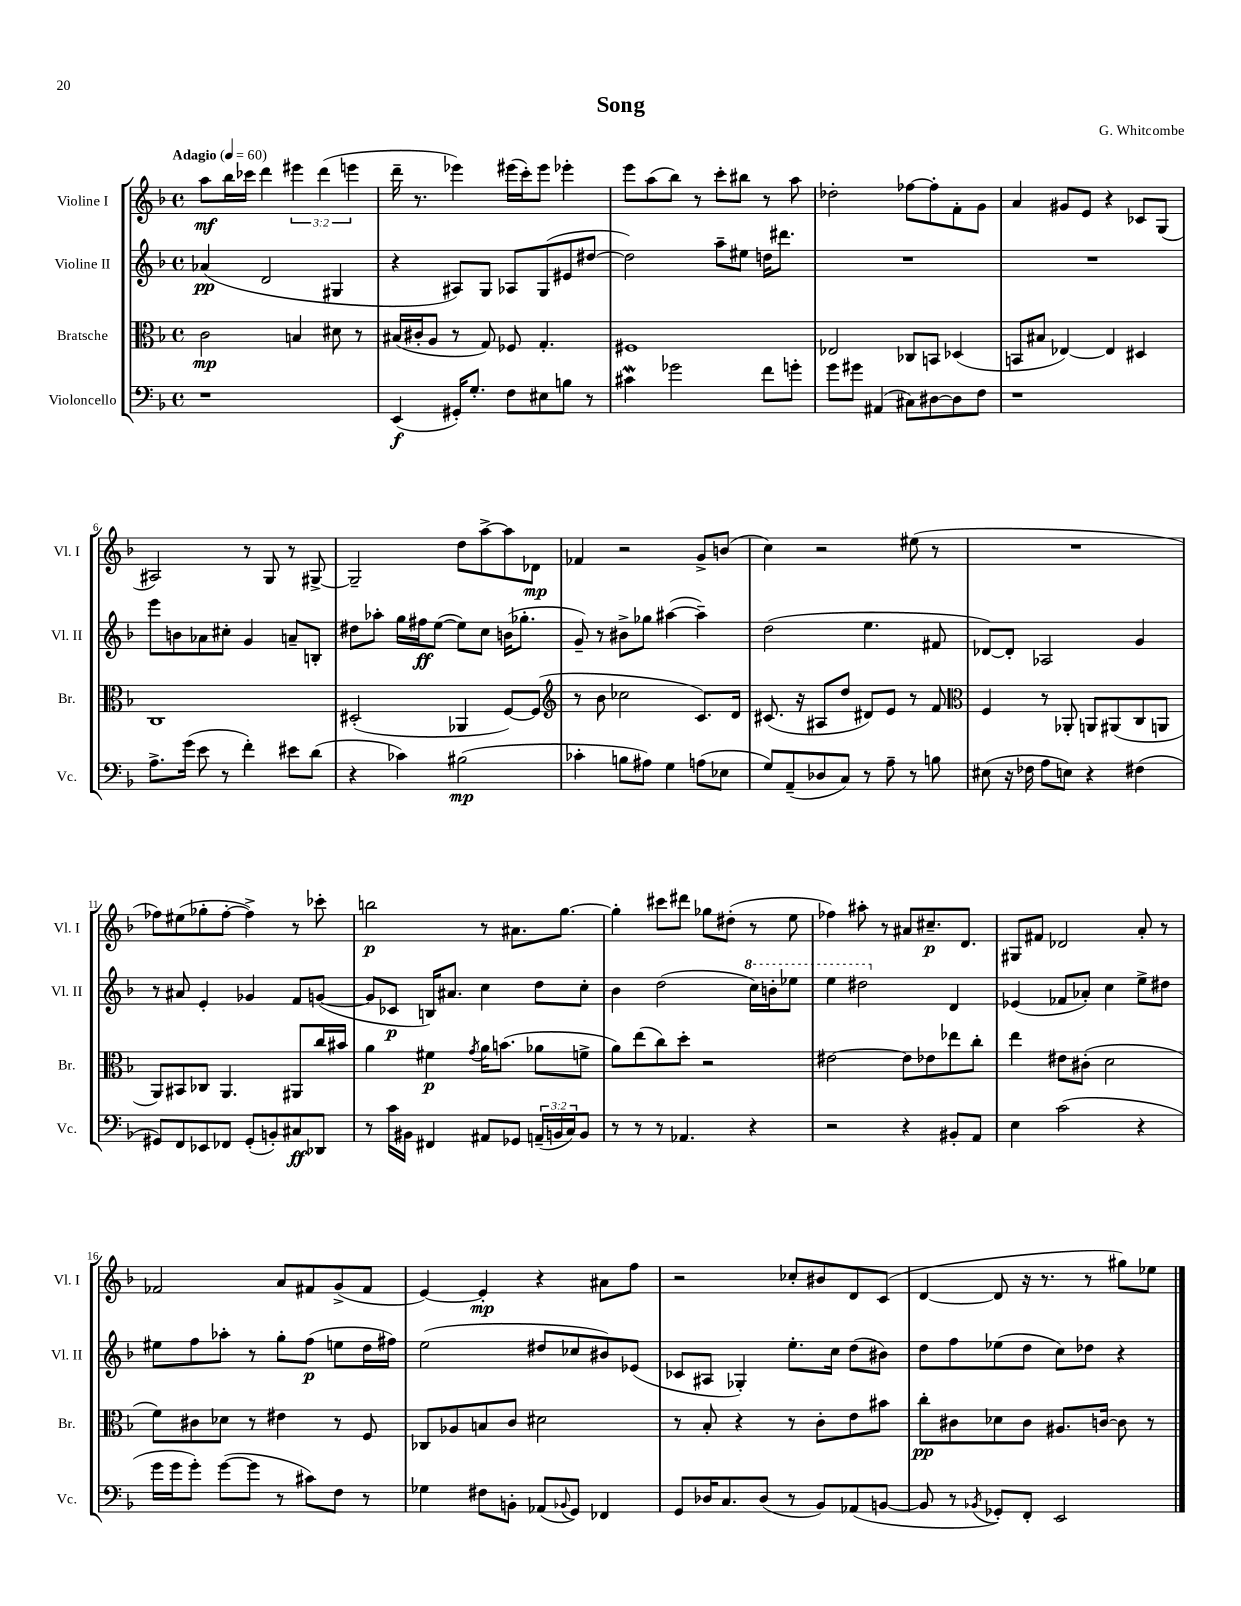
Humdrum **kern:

**kern	**dynam	**kern	**dynam	**kern	**dynam	**kern	**dynam
*part4	*part4	*part3	*part3	*part2	*part2	*part1	*part1
*staff4	*staff4	*staff3	*staff3	*staff2	*staff2	*staff1	*staff1
*I"Violoncello	*	*I"Bratsche	*	*I"Violine II	*	*I"Violine I	*
*I'Vc.	*	*I'Br.	*	*I'Vl. II	*	*I'Vl. I	*
*clefF4	*	*clefC3	*	*clefG2	*	*clefG2	*
*k[b-]	*	*k[b-]	*	*k[b-]	*	*k[b-]	*
*M4/4	*	*M4/4	*	*M4/4	*	*M4/4	*
*met(c)	*	*met(c)	*	*met(c)	*	*met(c)	*
*MM60	*	*MM60	*	*MM60	*	*MM60	*
=1	=1	=1	=1	=1	=1	=1	=1
!	!	!	!	!	!	!LO:TX:a:B:t=Adagio	!
1r	.	2c\	mp	(4a-X/	pp	8aa\L	mf
.	.	.	.	.	.	16bb-\L	.
.	.	.	.	.	.	16ccc-X\JJ	.
.	.	.	.	2d/	.	4ddd\	.
.	.	4Bn/	.	.	.	6eee#X\	.
.	.	.	.	.	.	(6ddd\	.
.	.	8d#X\	.	4G#X/	.	.	.
.	.	.	.	.	.	6eeen\	.
.	.	8r	.	.	.	.	.
=2	=2	=2	=2	=2	=2	=2	=2
(4EE/	f	(16B#X/LL	.	4r	.	16ddd~\	.
.	.	16c#X'/J	.	.	.	8.r	.
.	.	8A/J	.	.	.	.	.
16GG#X'/KL)	.	8r	.	8A#X/L)	.	4eee-X\)	.
8.G'/J	.	.	.	.	.	.	.
.	.	8G/)	.	8G/J	.	.	.
8F\L	.	8F-X/	.	8A-X/L	.	(16eee#X\LL	.
.	.	.	.	.	.	16ccc'\J)	.
8E#X\	.	4.G'/	.	(8G/	.	8eee#\J	.
8Bn\J	.	.	.	8e#X/	.	4eee-X'\	.
8r	.	.	.	[8dd#X/J	.	.	.
=3	=3	=3	=3	=3	=3	=3	=3
4c#XW\	.	1F#X	.	2dd#\])	.	8eee\L	.
.	.	.	.	.	.	(8aa\	.
2g-X\	.	.	.	.	.	8bb-\J)	.
.	.	.	.	.	.	8r	.
.	.	.	.	8aa~\L	.	8ccc'\L	.
.	.	.	.	8ee#X\J	.	8bb#X\J	.
8f\L	.	.	.	16ddn\KL	.	8r	.
.	.	.	.	8.ddd#X\J	.	.	.
8gn'\J	.	.	.	.	.	8aa\	.
=4	=4	=4	=4	=4	=4	=4	=4
8g\L	.	2E-X/	.	1r	.	2dd-X'\	.
8g#X\J	.	.	.	.	.	.	.
(4AA#X/	.	.	.	.	.	.	.
8C#X\L)	.	8C-X/L	.	.	.	[8ff-X\L	.
[8D#X\	.	8BBn/J	.	.	.	8ff-'\]	.
8D#\]	.	(4D-X/	.	.	.	8f'\	.
8F\J	.	.	.	.	.	8g\J	.
=5	=5	=5	=5	=5	=5	=5	=5
1r	.	8BBn/L	.	1r	.	4a/	.
.	.	8B#X/J	.	.	.	.	.
.	.	[4E-X/)	.	.	.	8g#X/L	.
.	.	.	.	.	.	8e/J	.
.	.	4E-/]	.	.	.	4r	.
.	.	4D#X/	.	.	.	8c-X/L	.
.	.	.	.	.	.	(8G/J	.
!!LO:LB:g=z
=6	=6	=6	=6	=6	=6	=6	=6
8.A^\L	.	1C	.	8eee\L	.	2A#X/)	.
.	.	.	.	8bn\	.	.	.
(16g\Jk	.	.	.	.	.	.	.
8e\	.	.	.	8a-X\	.	.	.
8r	.	.	.	8cc#X'\J	.	.	.
4f'\)	.	.	.	4g/	.	8r	.
.	.	.	.	.	.	8G/	.
8e#X\L	.	.	.	8an~/L	.	8r	.
(8d\J	.	.	.	8Bn'/J	.	[8G#X^/	.
=7	=7	=7	=7	=7	=7	=7	=7
4r	.	(2D#X'/	.	8dd#X\L	.	2G#~/]	.
.	.	.	.	8aa-X'\J	.	.	.
4c-X\)	.	.	.	16gg\LL	.	.	.
.	.	.	.	16ff#X\J	ff	.	.
.	.	.	.	([8ee\J	.	.	.
(2B#X\	mp	4AA-X/	.	8ee\L])	.	8dd\L	.
.	.	.	.	8cc\J	.	[8aa^\	.
.	.	[8F/L)	.	(16bn\KL	.	8aa\]	.
.	.	.	.	8.gg-X'\J	.	.	.
.	.	(8F/J]	.	.	.	8d-X\J	mp
=8	=8	=8	=8	=8	=8	=8	=8
*	*	*clefG2	*	*	*	*	*
4c-X'\	.	8r	.	8g~/)	.	4f-X/	.
.	.	8b-\	.	8r	.	.	.
8Bn\L	.	2cc-X\	.	8b#X^\L	.	2r	.
8A#X\J)	.	.	.	8gg-X\J	.	.	.
4G\	.	.	.	([4aa#X\	.	.	.
(8An\L	.	8.c/L)	.	4aa#~\])	.	8g^/L	.
8E-X\J	.	.	.	.	.	(8bn/J	.
.	.	16d/Jk	.	.	.	.	.
=9	=9	=9	=9	=9	=9	=9	=9
8G/L)	.	(8.c#X/	.	(2dd\	.	4cc\)	.
(8AA~/	.	.	.	.	.	.	.
.	.	16r	.	.	.	.	.
8D-X/	.	8A#X/L	.	.	.	2r	.
8C/J)	.	8dd/J	.	.	.	.	.
8r	.	8d#X/L)	.	4.ee\	.	.	.
8A~\	.	8e/J	.	.	.	.	.
8r	.	8r	.	.	.	(8ee#X\	.
8Bn\	.	8f/	.	8f#X/	.	8r	.
=10	=10	=10	=10	=10	=10	=10	=10
*	*	*clefC3	*	*	*	*	*
(8E#X\	.	4F/	.	[8d-X/L)	.	1r	.
16r	.	.	.	8d-'/J]	.	.	.
16F-X\	.	.	.	.	.	.	.
8A\L	.	8r	.	2A-X/	.	.	.
8En\J)	.	8AA-X'/	.	.	.	.	.
4r	.	8AAn/L	.	.	.	.	.
.	.	(8AA#X/	.	.	.	.	.
(4F#X\	.	8C/	.	4g/	.	.	.
.	.	8AAn/J	.	.	.	.	.
!!LO:LB:g=z
=11	=11	=11	=11	=11	=11	=11	=11
8GG#X/L)	.	8AA/L)	.	8r	.	8ff-X\L)	.
8FF/	.	8BB#X/	.	8a#X/	.	(8ee#X\	.
8EE-X/	.	8C-X/J	.	4e'/	.	8gg-X'\	.
8FF-X/J	.	4.AA/	.	.	.	[8ff-'\J	.
(8GG#'/L	.	.	.	4g-X/	.	4ff-^\])	.
8BBn'/)	.	.	.	.	.	.	.
8C#X/	ff	8AA#X/L	.	8f/L	.	8r	.
8DD-X/J	.	16cc/L	.	([8gn/J	.	8ccc-X'\	.
.	.	16b#X/JJ	.	.	.	.	.
=12	=12	=12	=12	=12	=12	=12	=12
8r	.	4a\	.	8g/L]	.	2bbn\	p
16c\LL	.	.	.	8c-X/J	p	.	.
16BB#X\JJ	.	.	.	.	.	.	.
4FF#X/	.	4f#X\	p	16Bn/KL)	.	.	.
.	.	.	.	8.a#X/J	.	.	.
.	.	8qg/	.	.	.	.	.
8AA#X/L	.	16a\KL	.	4cc\	.	8r	.
.	.	(8.bn\J	.	.	.	.	.
8GG-X/J	.	.	.	.	.	8.a#X\L	.
(24AAn~/LL	.	8a-X\L	.	8dd\L	.	.	.
24BBn/	.	.	.	.	.	.	.
.	.	.	.	.	.	[8.gg\J	.
24C/J)	.	.	.	.	.	.	.
8BB/J	.	8fn^\J	.	8cc'\J	.	.	.
=13	=13	=13	=13	=13	=13	=13	=13
8r	.	8a\L)	.	4b-\	.	4gg'\]	.
8r	.	(8ee\	.	.	.	.	.
8r	.	8cc\)	.	(2dd\	.	8ccc#X\L	.
4.AA-X/	.	8dd'\J	.	.	.	8ddd#X\J	.
.	.	2r	.	.	.	8gg-X\L	.
.	.	.	.	.	.	(8dd#X'\J	.
*	*	*	*	*8va	*	*	*
4r	.	.	.	16ccc\LL)	.	8r	.
.	.	.	.	16bbn'\J	.	.	.
.	.	.	.	8eee-X\J	.	8ee\	.
=14	=14	=14	=14	=14	=14	=14	=14
2r	.	[2e#X\	.	4eee\	.	4ff-X\)	.
.	.	.	.	2ddd#X\	.	8aa#X'\	.
.	.	.	.	.	.	8r	.
4r	.	8e#\L]	.	.	.	8a#X/L	.
.	.	8e-X\	.	.	.	8.cc#X~/	p
*	*	*	*	*X8va	*	*	*
8BB#X'/L	.	8ee-X\	.	4d/	.	.	.
.	.	.	.	.	.	8.d/J	.
8AA/J	.	8cc'\J	.	.	.	.	.
=15	=15	=15	=15	=15	=15	=15	=15
4E\	.	4ee\	.	(4e-X/	.	8G#X/L	.
.	.	.	.	.	.	8f#X/J	.
(2c\	.	8e#X\L	.	8f-X/L	.	2d-X/	.
.	.	(8c#X'\J	.	8a-X'/J)	.	.	.
.	.	2d\	.	4cc\	.	.	.
4r	.	.	.	8ee^\L	.	8a'/	.
.	.	.	.	8dd#X\J	.	8r	.
!!LO:LB:g=z
=16	=16	=16	=16	=16	=16	=16	=16
16g\LL	.	8f\L)	.	8ee#X\L	.	2f-X/	.
16g\J	.	.	.	.	.	.	.
8g'\J)	.	8c#X\	.	8ff\	.	.	.
([8g\L	.	8d-X\J	.	8aa-X'\J	.	.	.
8g\J]	.	8r	.	8r	.	.	.
8r	.	4e#X\	.	8gg'\L	.	8a/L	.
8c#X\L)	.	.	.	(8ff\J	p	8f#X/	.
8F\J	.	8r	.	8een\L	.	(8g^/	.
8r	.	8F/	.	16dd\L	.	8f#/J	.
.	.	.	.	16ff#X\JJ)	.	.	.
=17	=17	=17	=17	=17	=17	=17	=17
4G-X\	.	8C-X/L	.	(2ee\	.	[4e/)	.
.	.	8A-X/	.	.	.	.	.
8F#X\L	.	8Bn/	.	.	.	4e'/]	mp
8BBn'\J	.	8c/J	.	.	.	.	.
(8AA-X/L	.	2d#X\	.	8dd#X/L	.	4r	.
8qqBB-X/	.	.	.	.	.	.	.
8GG/J)	.	.	.	8cc-X/	.	.	.
4FF-X/	.	.	.	8b#X/)	.	8a#X\L	.
.	.	.	.	(8e-X/J	.	8ff\J	.
=18	=18	=18	=18	=18	=18	=18	=18
8GG/L	.	8r	.	8c-X/L	.	2r	.
16D-X/K	.	8B-'/	.	8A#X/J	.	.	.
8.C/	.	.	.	.	.	.	.
.	.	4r	.	4G-X'/)	.	.	.
(8D-/J	.	.	.	.	.	.	.
8r	.	8r	.	8.ee'\L	.	8cc-X'/L	.
8BB-/L)	.	8c'\L	.	.	.	8b#X/	.
.	.	.	.	16cc\Jk	.	.	.
(8AA-X/	.	8e\	.	(8dd\L	.	8d/	.
[8BBn/J	.	8b#X\J	.	8b#X\J)	.	(8c/J	.
=19	=19	=19	=19	=19	=19	=19	=19
8BB/]	.	8cc'\L	pp	8dd\L	.	[4d/	.
8r	.	8c#X\	.	8ff\	.	.	.
8qBB-X/	.	.	.	.	.	.	.
8GG-X'/L)	.	8d-X\	.	(8ee-X\	.	8d/]	.
8FF'/J	.	8c#\J	.	8dd\J	.	16r	.
.	.	.	.	.	.	8.r	.
2EE/	.	8.A#X/L	.	8cc\L)	.	.	.
.	.	.	.	8dd-X\J	.	8r	.
.	.	[16cn/Jk	.	.	.	.	.
.	.	8c\]	.	4r	.	8gg#X\L)	.
.	.	8r	.	.	.	8ee-X\J	.
==	==	==	==	==	==	==	==
*-	*-	*-	*-	*-	*-	*-	*-
